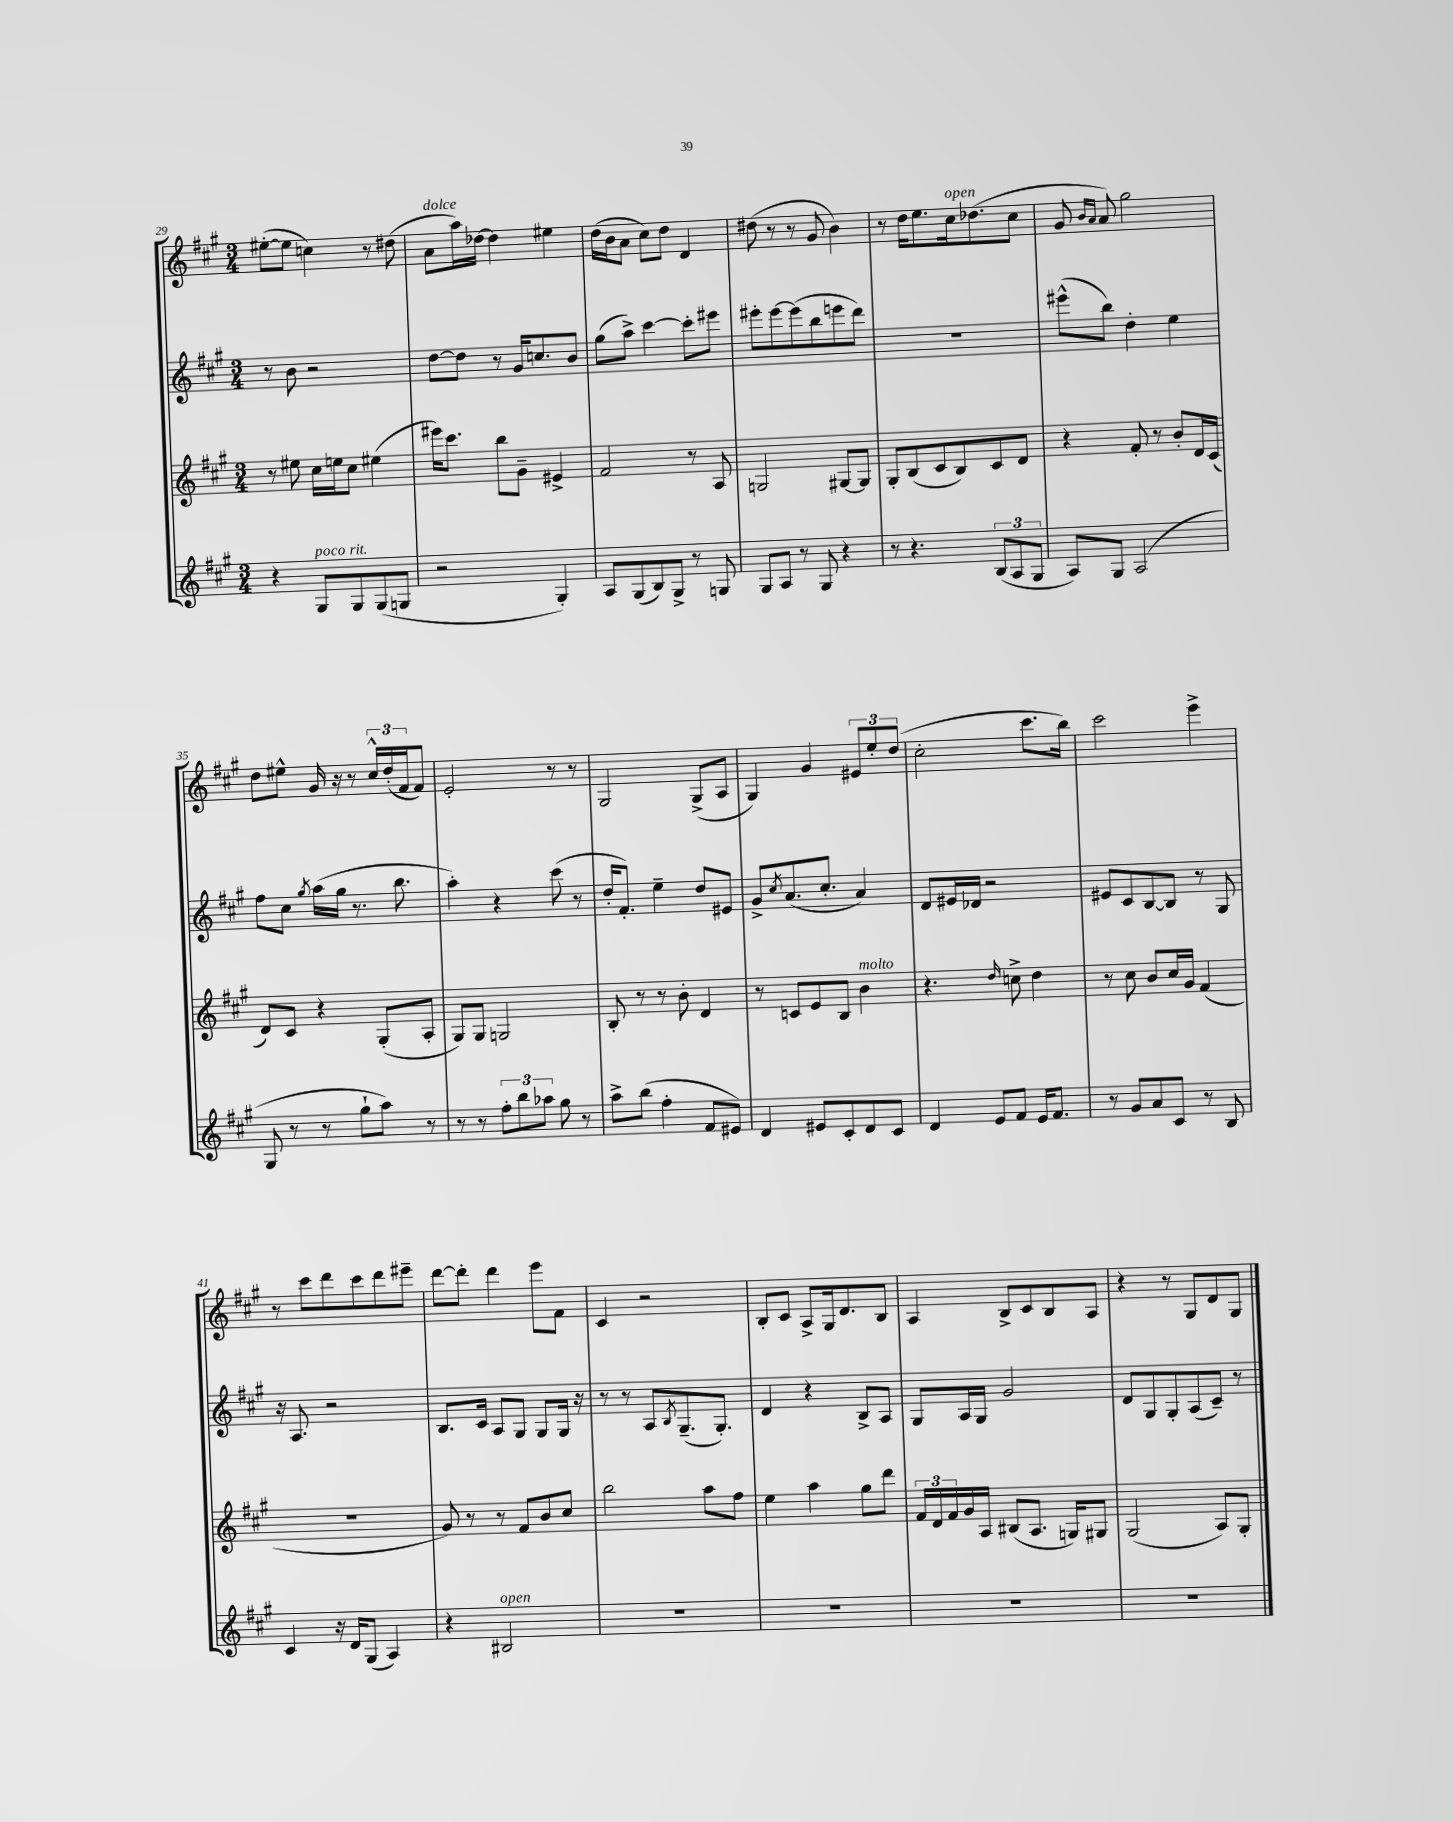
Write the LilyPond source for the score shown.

<<
\new StaffGroup <<
\new Staff = "s0" {
    \clef treble \key a \major \numericTimeSignature \time 3/4
    eis''8~-.( eis''8 c''4) r8 dis''8( |
    a'8^\markup { \italic "dolce" } a''16) des''16~ des''4 eis''4 |
    d''16( b'16 a'8 cis''8) d''8 d'4 |
    dis''8( r8 r8 gis'8 b'4) |
    r8 d''16 e''8. cis''16^\markup { \italic "open" } des''8.( cis''8 |
    gis'8 \grace { b'16 a'16 } a'8) gis''2 |
    d''8 eis''8-^ gis'16 r16 r8 \tuplet 3/2 { cis''16-^ d''16-.( fis'16 } fis'8) |
    e'2-. r8 r8 |
    gis2 gis8->( a8 |
    gis4) gis'4 \tuplet 3/2 { eis'8 e''8-. d''8( } |
    cis''2-. cis'''8. b''16) |
    cis'''2 e'''4-> |
    r8 cis'''8 d'''8 cis'''8 d'''8 eis'''8-- |
    d'''8~ d'''8-. d'''4 e'''8 fis'8 |
    cis'4 r2 |
    b8-. cis'8 a8-> gis16 d'8. b8 |
    a4 b8-> cis'8 b8 a8 |
    r4 r8 gis8 d'8 gis8 \bar "|." |
}
\new Staff = "s1" {
    \clef treble \key a \major \numericTimeSignature \time 3/4
    r8 b'8 r2 |
    d''8~ d''8 r8 gis'16 c''8. b'8 |
    gis''8( a''8->) cis'''4~ cis'''8-. eis'''8 |
    eis'''8-. eis'''8~ eis'''8( b''8 e'''8 d'''8) |
    R2. |
    eis'''8-^( b''8) d''4-. e''4 |
    fis''8 cis''8 \acciaccatura { gis''8 } a''16( gis''16 r8. b''8. |
    a''4-.) r4 cis'''8( r8 |
    d''16-. fis'8.-.) e''4-- d''8 eis'8 |
    gis'8-> \acciaccatura { cis''8 } a'8.( cis''8.-. a'4) |
    d'8 eis'16 des'16 r2 |
    eis'8 cis'8 b8~ b8 r8 gis8 |
    r16 a8. r2 |
    b8. cis'16 a8 gis8 gis8 gis16 r16 |
    r8 r8 a8 \acciaccatura { b8 } gis8.--( gis8.-.) |
    d'4 r4 b8-> a8 |
    gis8 a16 gis16 gis'2 |
    d'8 gis8 gis8-. a8( cis'8--) r8 \bar "|." |
}
\new Staff = "s2" {
    \clef treble \key a \major \numericTimeSignature \time 3/4
    r8 eis''8 cis''16 e''16 cis''8 eis''4( |
    eis'''16) cis'''8. b''8 gis'8-- eis'4-> |
    fis'2 r8 a8 |
    g2 gis8~ gis8 |
    gis8-. b8( cis'8 b8) cis'8 d'8 |
    r4 fis'8-. r8 b'8-. d'16 cis'16( |
    d'8) cis'8 r4 gis8-.( a8-. |
    gis8) gis8 g2 |
    b8-. r8 r8 b'8-. d'4 |
    r8 c'8 e'8 b8 b'4^\markup { \italic "molto" } |
    r4. \grace { d''16 } c''8-> d''4 |
    r8 cis''8 b'8 cis''16 gis'16 fis'4( |
    R2. |
    gis'8) r8 r8 fis'8 b'8 cis''8 |
    b''2 a''8 fis''8 |
    e''4 a''4 gis''8 d'''8 |
    \tuplet 3/2 { fis'16 d'16 fis'16 } gis'16 a16 bis8( a8. g16) gis8 |
    gis2( a8) gis8-. \bar "|." |
}
\new Staff = "s3" {
    \clef treble \key a \major \numericTimeSignature \time 3/4
    r4 gis8^\markup { \italic "poco rit." } gis8 gis8( g8 |
    r2 gis4-.) |
    a8 gis8( b8) gis8-> r8 g8 |
    gis8 a8 r8 gis8 r4 |
    r8 r4. \tuplet 3/2 { b8( a8 gis8 } |
    a8) gis8 a2( |
    gis8 r8 r8 gis''8-! a''8) r8 |
    r8 r8 \tuplet 3/2 { fis''8-. b''8 aes''8 } gis''8 r8 |
    a''8-> b''8( fis''4-. fis'8 eis'8) |
    d'4 eis'8 cis'8-. d'8 cis'8 |
    d'4 e'8 fis'8 e'16 fis'8. |
    r8 gis'8 a'8 cis'8 r8 b8 |
    cis'4 r16 d'16 gis8( a4) |
    r4 bis2^\markup { \italic "open" } |
    R2. |
    R2. |
    R2. |
    R2. \bar "|." |
}
>>
>>
\layout { \context { \Score currentBarNumber = #29 } }
